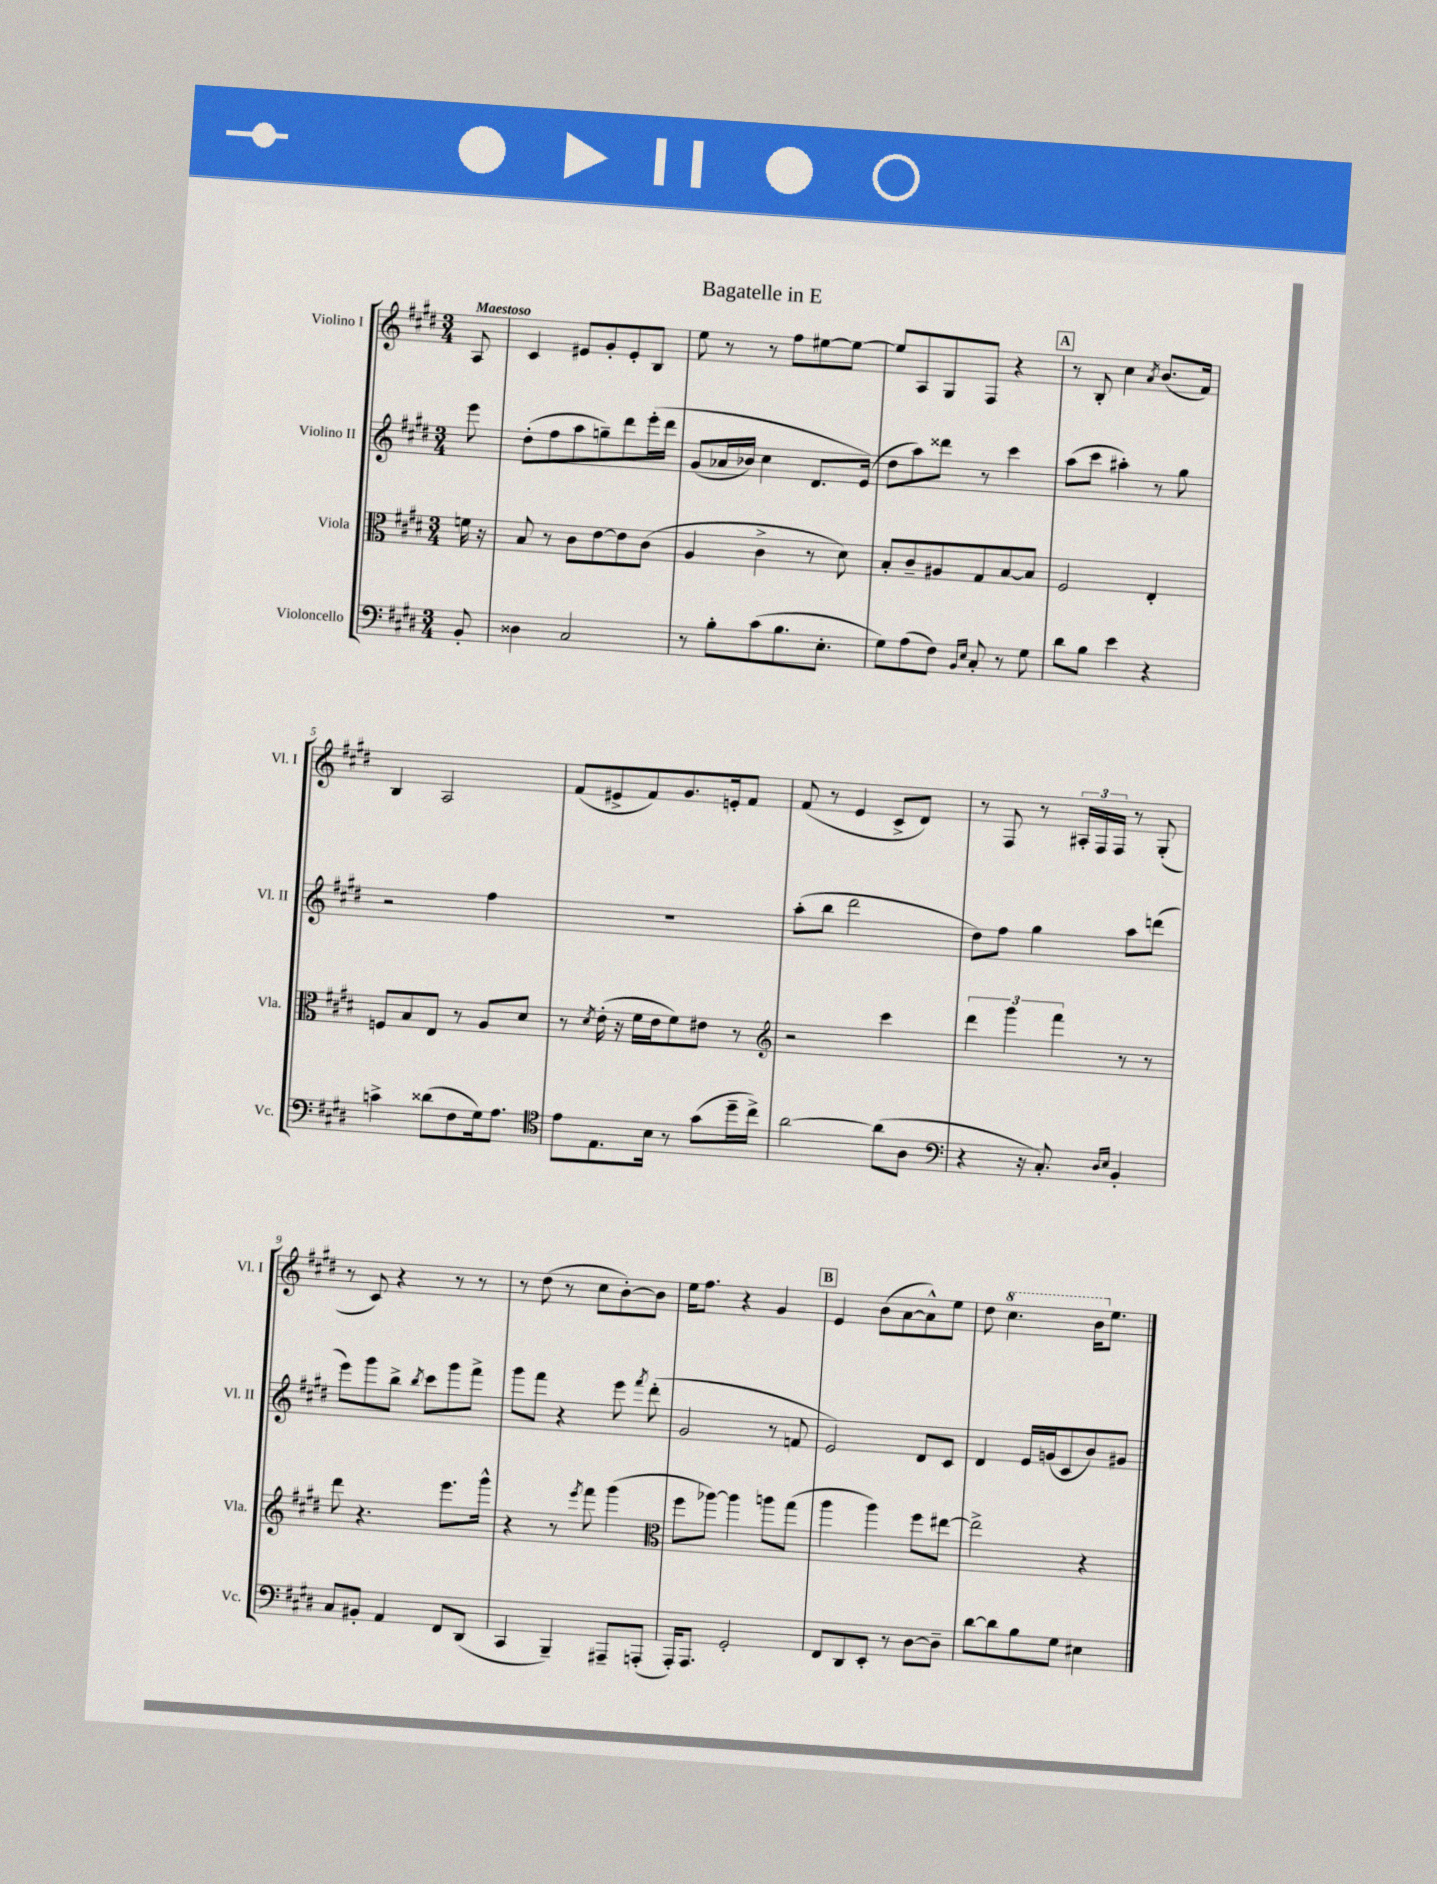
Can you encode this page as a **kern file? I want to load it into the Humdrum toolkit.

**kern	**kern	**kern	**kern
*part4	*part3	*part2	*part1
*staff4	*staff3	*staff2	*staff1
*I"Violoncello	*I"Viola	*I"Violino II	*I"Violino I
*I'Vc.	*I'Vla.	*I'Vl. II	*I'Vl. I
*clefF4	*clefC3	*clefG2	*clefG2
*k[f#c#g#d#]	*k[f#c#g#d#]	*k[f#c#g#d#]	*k[f#c#g#d#]
*M3/4	*M3/4	*M3/4	*M3/4
=	=	=	=
!	!	!	!LO:TX:a:B:t=Maestoso
8BB'/	16fn\	8eee\	8A/
.	16r	.	.
=1	=1	=1	=1
4D##X\	8B/	(8dd#'\L	4c#/
.	8r	8ff#\	.
2C#/	8c#\L	8aa\	8e#X/L
.	[8e\	8ggn~\)	8g#'/
.	8e\]	8ddd#\	8e#'/
.	(8c#\J	(16eee'\L	8B/J
.	.	16ddd#\JJ	.
=2	=2	=2	=2
8r	4A/	(8g#/L	8ee\
8B'\L	.	16a-X/L	8r
.	.	16b-X/JJ)	.
(8c#\	4c#^\	4cc#\	8r
8.B\	.	.	8ff#\L
.	8r	8.d#/L	[8ee#X\
8.E'\J	.	.	.
.	8d#\)	.	8ee#\J_
.	.	(16e/Jk)	.
=3	=3	=3	=3
8G#\L)	8B'/L	8dd#\L	8ee#/L]
(8A\	8c#~/	8aa\)	8A/
8F#\J)	8A#X/	8ddd##X\J	8G#/
16qqBB/LL	.	.	.
16qqE/JJ	.	.	.
8C#'/	8G#/	8r	8F#/J
8r	[8B/	4ccc#\	4r
8G#\	8B/J]	.	.
!!LO:REH:place=s1:t=A
=4	=4	=4	=4
8d#\L	2F#/	(8aa\L	8r
8B\J	.	8ccc#\J	8B'/
4e\	.	4aa#X'\)	4cc#\
.	.	.	8qa/
4r	4E'/	8r	(8.b/L
.	.	8gg#\	.
.	.	.	16f#/Jk)
!!LO:LB:g=z
=5	=5	=5	=5
4cn^\	8Fn/L	2r	4B/
.	8B/	.	.
(8d##X\L	8E/J	.	2A/
8F#\	8r	.	.
16G#\k)	8A/L	4ff#\	.
8.A\J	.	.	.
.	8d#/J	.	.
=6	=6	=6	=6
*clefC4	*	*	*
8e\L	8r	2.r	(8f#/L
.	8qd#/	.	.
8.E\	(16e'\	.	8e#X^/
.	16r	.	.
.	16f#\LL	.	8f#/)
16B\Jk	16e\J	.	.
8r	8f#\)	.	8.g#/
(8g#\L	8e#X\J	.	.
.	.	.	16en'/k
16dd#~\L	8r	.	8f#/J
16cc#^\JJ)	.	.	.
=7	=7	=7	=7
*	*clefG2	*	*
[2a\	2r	(8aa'\L	(8f#/
.	.	8bb\J	8r
.	.	2ddd#\	4e/
(8a\L]	4ccc#\	.	8c#^/L
8A\J	.	.	8d#/J)
=8	=8	=8	=8
*clefF4	*	*	*
4r	6ddd#\	8dd#\L)	8r
.	.	8ff#\J	8F#/
.	6ggg#\	.	.
16r	.	4gg#\	8r
8.C#'/)	.	.	.
.	6fff#\	.	.
.	.	.	24A#X'/LL
.	.	.	24F#/
.	.	.	24F#/JJ
16qqD#/LL	.	.	.
16qqE/JJ	.	.	.
4BB'/	8r	8aa\L	8r
.	8r	(8dddn\J	(8G#'/
!!LO:LB:g=z
=9	=9	=9	=9
8C#/L	8ddd#\	8eee\L)	8r
8BB#X'/J	4.r	8ggg#\	8c#/)
4AA/	.	8bb^\J	4r
.	.	8qbb/	.
.	.	8ccc#\L	.
8FF#/L	8.eee\L	8ggg#\	8r
(8DD#/J	.	8fff#^\J	8r
.	16ggg#^^\Jk	.	.
=10	=10	=10	=10
4CC#/	4r	8ggg#\L	8r
.	.	8fff#\J	(8dd#\
4BBB~/)	8r	4r	8r
.	8qeee/	.	.
.	8fff#\	.	8cc#\L
8AAA#X~/L	(4ggg#\	8eee\	[8b'\)
.	.	8qfff#/	.
(8AAAn'/J	.	(8ddd#'\	8b\J]
=11	=11	=11	=11
*	*clefC3	*	*
16AAA'/KL)	8ff#\L	2g#/	16ee\KL
8.AAA/J	.	.	8.ff#\J
.	[8aa-X\J)	.	.
2GG#'/	4aa-\]	.	4r
.	8aan\L	8r	4g#/
.	(8gg#\J	8fn/	.
!!LO:REH:place=s1:t=B
=12	=12	=12	=12
8FF#/L	4aa\	2e/)	4e/
8DD#/	.	.	.
8EE'/J	4aa\)	.	(8b\L
8r	.	.	[8a\
[8D#\L	8ff#\L	8d#/L	8a^^\])
8D#~\J]	[8ee#X\J	8c#/J	8ee\J
=13	=13	=13	=13
[8d#\L	2ee#^\]	4d#/	8dd#\
*	*	*	*8va
8d#\]	.	.	4.ccc#\
8B\	.	16e/LL	.
.	.	(16gn/J	.
8G#\J	.	8c#/	.
4E#X\	4r	8b/)	16bb\KL
*	*	*	*X8va
.	.	.	8.ee\J
.	.	8g#X/J	.
==	==	==	==
*-	*-	*-	*-
